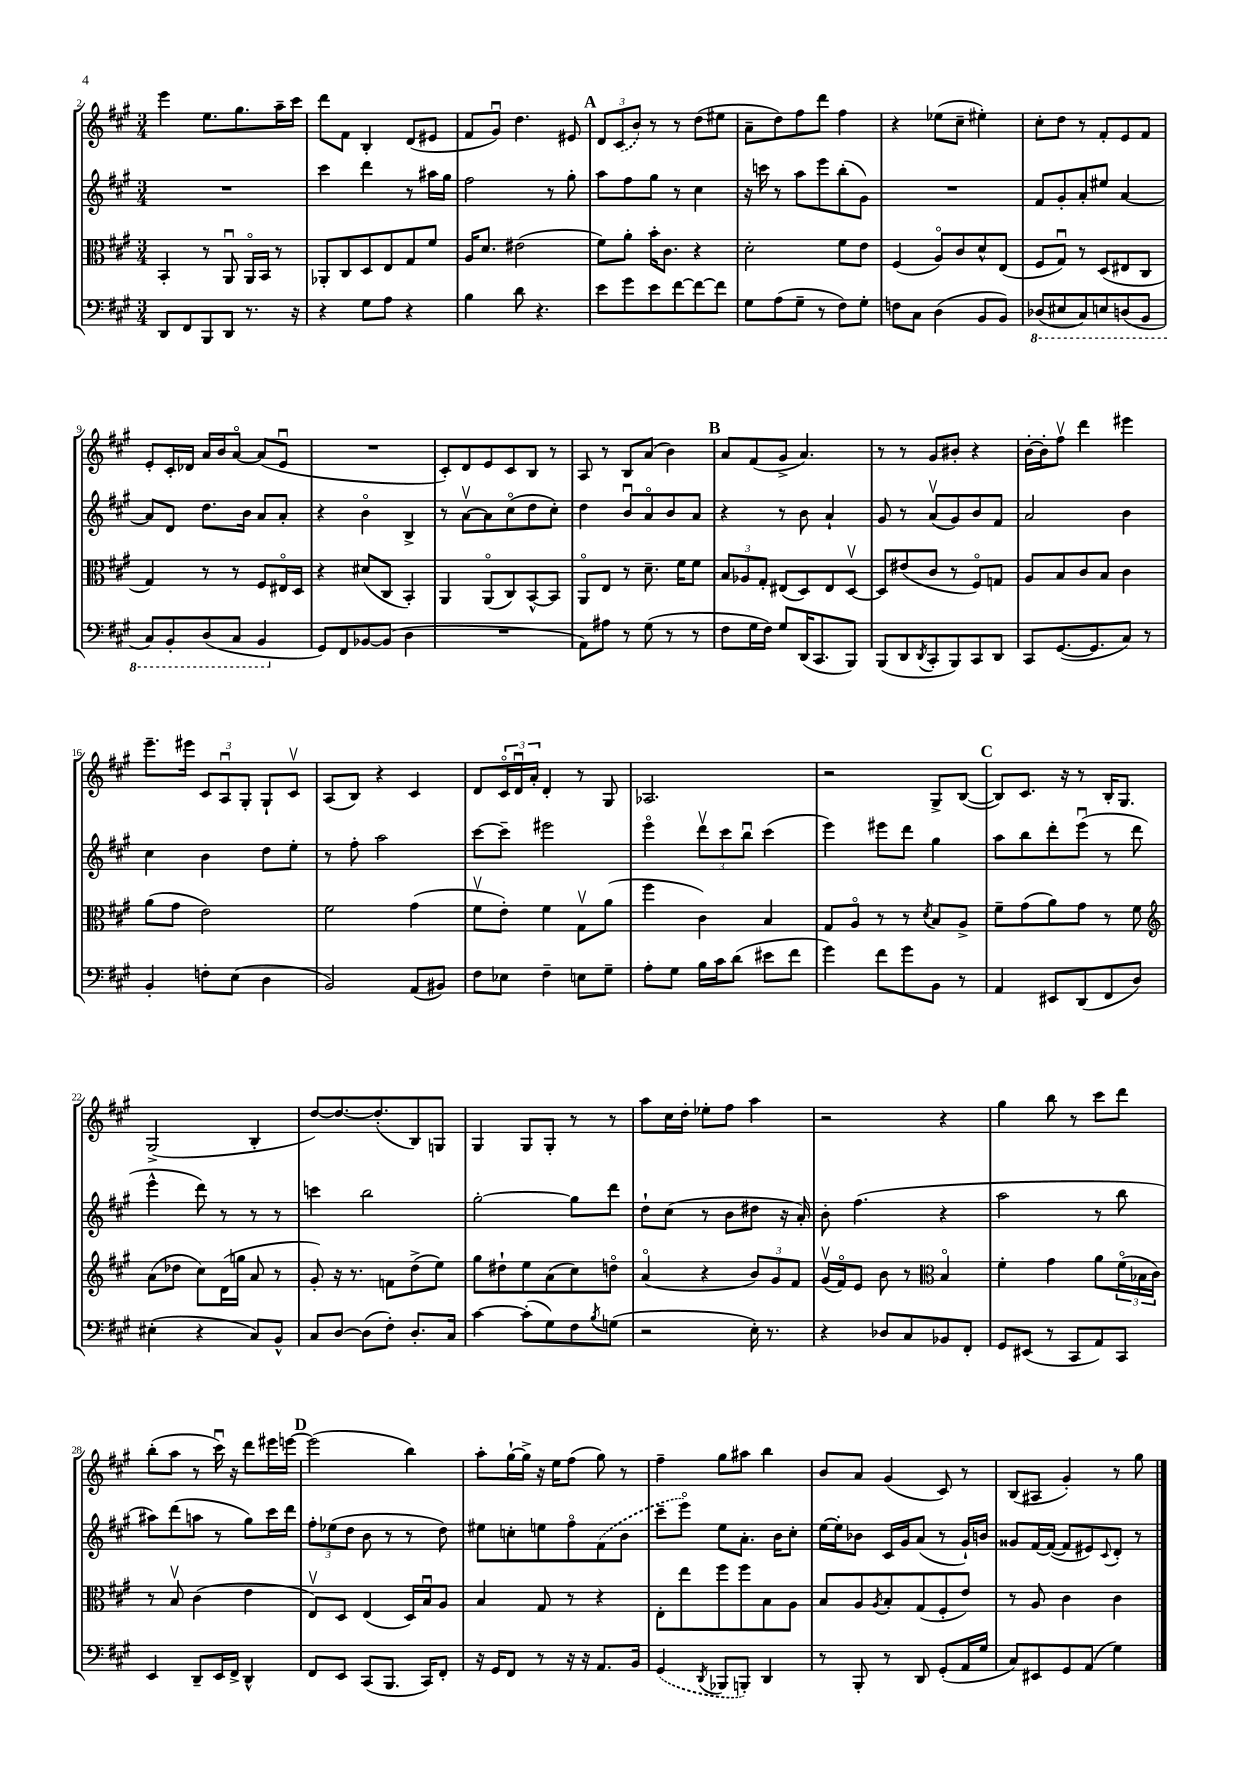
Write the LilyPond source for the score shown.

<<
\new StaffGroup <<
\new Staff = "s0" {
    \clef treble \key a \major \numericTimeSignature \time 3/4
    e'''4 e''8. gis''8. a''16-- cis'''16 |
    d'''8 fis'8 b4-. d'8( eis'8 |
    fis'8 gis'8\downbow) d''4. eis'8 |
    \mark \markup { \bold "A" } \tuplet 3/2 { d'8 \once \slurDashed cis'8( b'8) } r8 r8 d''8( eis''8 |
    a'8-- d''8) fis''8 d'''8 fis''4 |
    r4 ees''8( cis''8-- eis''4-.) |
    cis''8-. d''8 r8 fis'8-. e'8 fis'8 |
    e'8-. cis'16-. des'16 a'16 b'16 a'8~\flageolet a'8( e'8\downbow |
    R2. |
    cis'8-.) d'8 e'8 cis'8 b8 r8 |
    a8 r8 b8 a'8( b'4) |
    \mark \markup { \bold "B" } a'8 fis'8( gis'8-> a'4.) |
    r8 r8 gis'8 bis'8-. r4 |
    b'16~-. b'16-. fis''8\upbow d'''4 eis'''4 |
    e'''8.-- eis'''16 \tuplet 3/2 { cis'8 a8\downbow gis8-. } gis8-! cis'8\upbow |
    a8( b8) r4 cis'4 |
    d'8 \tuplet 3/2 { cis'16\flageolet d'16\downbow a'16-. } d'4-. r8 gis8 |
    aes2. |
    r2 gis8-> b8~( |
    \mark \markup { \bold "C" } b8) cis'8. r16 r8 b16-. gis8. |
    gis2->( b4-. |
    d''8~) d''8.~ d''8.-.( b8) g8 |
    gis4 gis8 gis8-. r8 r8 |
    a''8 cis''16 d''16-. ees''8-. fis''8 a''4 |
    r2 r4 |
    gis''4 b''8 r8 cis'''8 d'''8 |
    b''8-.( a''8 r8 cis'''16\downbow) r16 d'''8 eis'''16 e'''16~ |
    \mark \markup { \bold "D" } e'''2( b''4) |
    a''8-. gis''16~-! gis''16-> r16 e''16 fis''8( gis''8) r8 |
    fis''4-- gis''8 ais''8 b''4 |
    b'8 a'8 gis'4( cis'8) r8 |
    b8( ais8 gis'4-.) r8 gis''8 \bar "|." |
}
\new Staff = "s1" {
    \clef treble \key a \major \numericTimeSignature \time 3/4
    R2. |
    cis'''4 d'''4 r8 ais''16 gis''16 |
    fis''2 r8 gis''8-. |
    \mark \markup { \bold "A" } a''8 fis''8 gis''8 r8 cis''4 |
    r16 c'''16 r8 a''8 e'''8 b''8-.( gis'8) |
    R2. |
    fis'8 gis'8-. a'8-. eis''8 a'4~ |
    a'8 d'8 d''8. b'16 a'8 a'8-. |
    r4 b'4\flageolet b4-> |
    r8 a'8~\upbow a'8 cis''8\flageolet( d''8 cis''8-.) |
    d''4 b'8\downbow a'8\flageolet b'8 a'8 |
    \mark \markup { \bold "B" } r4 r8 b'8 a'4-! |
    gis'8 r8 a'8\upbow( gis'8) b'8 fis'8 |
    a'2 b'4 |
    cis''4 b'4 d''8 e''8-. |
    r8 fis''8-. a''2 |
    cis'''8~ cis'''8-- eis'''2 |
    e'''4\flageolet \tuplet 3/2 { d'''8\upbow cis'''8 b''8\downbow } cis'''4( |
    e'''4) eis'''8 d'''8 gis''4 |
    \mark \markup { \bold "C" } a''8 b''8 d'''8-. e'''8\downbow( r8 d'''8 |
    e'''4-^ d'''8) r8 r8 r8 |
    c'''4 b''2 |
    gis''2~-. gis''8 d'''8 |
    d''8-! cis''8( r8 b'8 dis''8 r16 a'16-.) |
    b'8-. fis''4.( r4 |
    a''2 r8 b''8 |
    ais''8) d'''8( a''8 r8 gis''8) cis'''16 d'''16 |
    \mark \markup { \bold "D" } \tuplet 3/2 { fis''8-. ees''8( d''8 } b'8 r8 r8 d''8) |
    eis''8 c''8-. e''8 fis''8\flageolet \once \slurDashed fis'8( b'8 |
    cis'''8-- e'''8\flageolet) e''8 a'8.-. b'16 cis''8-. |
    e''16~ e''16-. bes'8 cis'16 gis'16 a'8( r8 gis'16-!) b'16 |
    gisis'8 fis'16~ fis'16~( fis'8 eis'8) \appoggiatura { cis'8 } d'8-. r8 \bar "|." |
}
\new Staff = "s2" {
    \clef alto \key a \major \numericTimeSignature \time 3/4
    b,4-. r8 a,8\downbow a,16\flageolet b,16 r8 |
    aes,8-. cis8 d8 e8 gis8 fis'8 |
    a16 d'8. eis'2( |
    \mark \markup { \bold "A" } fis'8) a'8-. b'16-. cis'8. r4 |
    d'2-. fis'8 e'8 |
    fis4( a8\flageolet) cis'8 d'8-^ e8( |
    fis8 gis8\downbow) r8 d8( eis8 cis8 |
    gis4) r8 r8 fis8 eis16\flageolet d16 |
    r4 dis'8( cis8 b,4-.) |
    a,4 a,8\flageolet( cis8) b,8~-^ b,8 |
    a,8\flageolet e8 r8 d'8.-- fis'16 fis'8 |
    \mark \markup { \bold "B" } \tuplet 3/2 { b8 aes8 gis8-. } eis8( d8) eis8 d8~\upbow |
    d8 eis'8( cis'8 r8 fis8\flageolet) g8 |
    a8 b8 cis'8 b8 cis'4 |
    a'8( gis'8 e'2) |
    fis'2 gis'4( |
    fis'8\upbow e'8-.) fis'4 gis8\upbow a'8( |
    fis''4 cis'4) b4 |
    gis8 a8\flageolet r8 r8 \acciaccatura { d'8 } b8 a8-> |
    \mark \markup { \bold "C" } fis'8-- gis'8( a'8) gis'8 r8 fis'8 |
    \clef treble a'8( des''8 cis''8) d'16( g''16 a'8 r8 |
    gis'8-.) r16 r8. f'8 d''8->( e''8) |
    gis''8 dis''8-! e''8 a'8( cis''8) d''8\flageolet |
    a'4\flageolet( r4 \tuplet 3/2 { b'8) gis'8 fis'8 } |
    gis'16\upbow( fis'16\flageolet) e'8 b'8 r8 \clef alto b4\flageolet |
    fis'4-. gis'4 a'8 \tuplet 3/2 { fis'16\flageolet( bes16 cis'16) } |
    r8 b8\upbow cis'4( e'4 |
    \mark \markup { \bold "D" } e8\upbow) d8 e4( d16) b16\downbow a8 |
    b4 gis8 r8 r4 |
    e8-. e''8 fis''8 fis''8 b8 a8 |
    b8 a8 \acciaccatura { a8 } b8-. gis8( fis8-. e'8) |
    r8 a8 cis'4 cis'4 \bar "|." |
}
\new Staff = "s3" {
    \clef bass \key a \major \numericTimeSignature \time 3/4
    d,8 fis,8 b,,8 d,8 r8. r16 |
    r4 gis8 a8 r4 |
    b4 d'8 r4. |
    \mark \markup { \bold "A" } e'8 gis'8 e'8 fis'8~ fis'8~ fis'8 |
    gis8 a8( gis8-- r8 fis8) gis8-. |
    f8 cis8 d4( b,8 b,8) |
    \ottava #-1 des,8( eis,8 cis,8) e,8 d,8( b,,8 |
    cis,8) b,,8-. d,8( cis,8 b,,4 \ottava #0 |
    gis,8) fis,8 bes,8~ bes,8( d4 |
    R2. |
    a,8) ais8 r8 gis8( r8 r8 |
    \mark \markup { \bold "B" } fis8 gis16 fis16) gis8 d,16( cis,8. b,,8) |
    b,,8( d,8 \acciaccatura { d,8 } cis,8-. b,,8) cis,8 d,8 |
    cis,8 gis,8.~( gis,8. cis8) r8 |
    b,4-. f8-. e8( d4 |
    b,2) a,8( bis,8) |
    fis8 ees8 fis4-- e8 gis8-- |
    a8-. gis8 b16 cis'16 d'8( eis'8 fis'8 |
    gis'4) fis'8 gis'8 b,8 r8 |
    \mark \markup { \bold "C" } a,4 eis,8 d,8( fis,8 d8) |
    eis4-.( r4 cis8) b,8-^ |
    cis8 d8~ d8( fis8-.) d8.-. cis16 |
    cis'4~ cis'8-.( gis8) fis8 \acciaccatura { b8 } g8( |
    r2 e16-.) r8. |
    r4 des8 cis8 bes,8 fis,8-. |
    gis,8 eis,8( r8 cis,8 a,8) cis,8 |
    e,4 d,8-- e,16 fis,16-> d,4-^ |
    \mark \markup { \bold "D" } fis,8 e,8 cis,8( b,,8. cis,16) fis,8-. |
    r16 gis,16 fis,8 r8 r16 r16 a,8. b,16 |
    \once \slurDashed gis,4( \acciaccatura { d,8 } bes,,8 b,,8-.) d,4 |
    r8 b,,8-. r8 d,8 gis,8-.( a,16 gis16 |
    cis8) eis,8 gis,8 a,8( gis4) \bar "|." |
}
>>
>>
\layout { \context { \Score currentBarNumber = #2 } }
